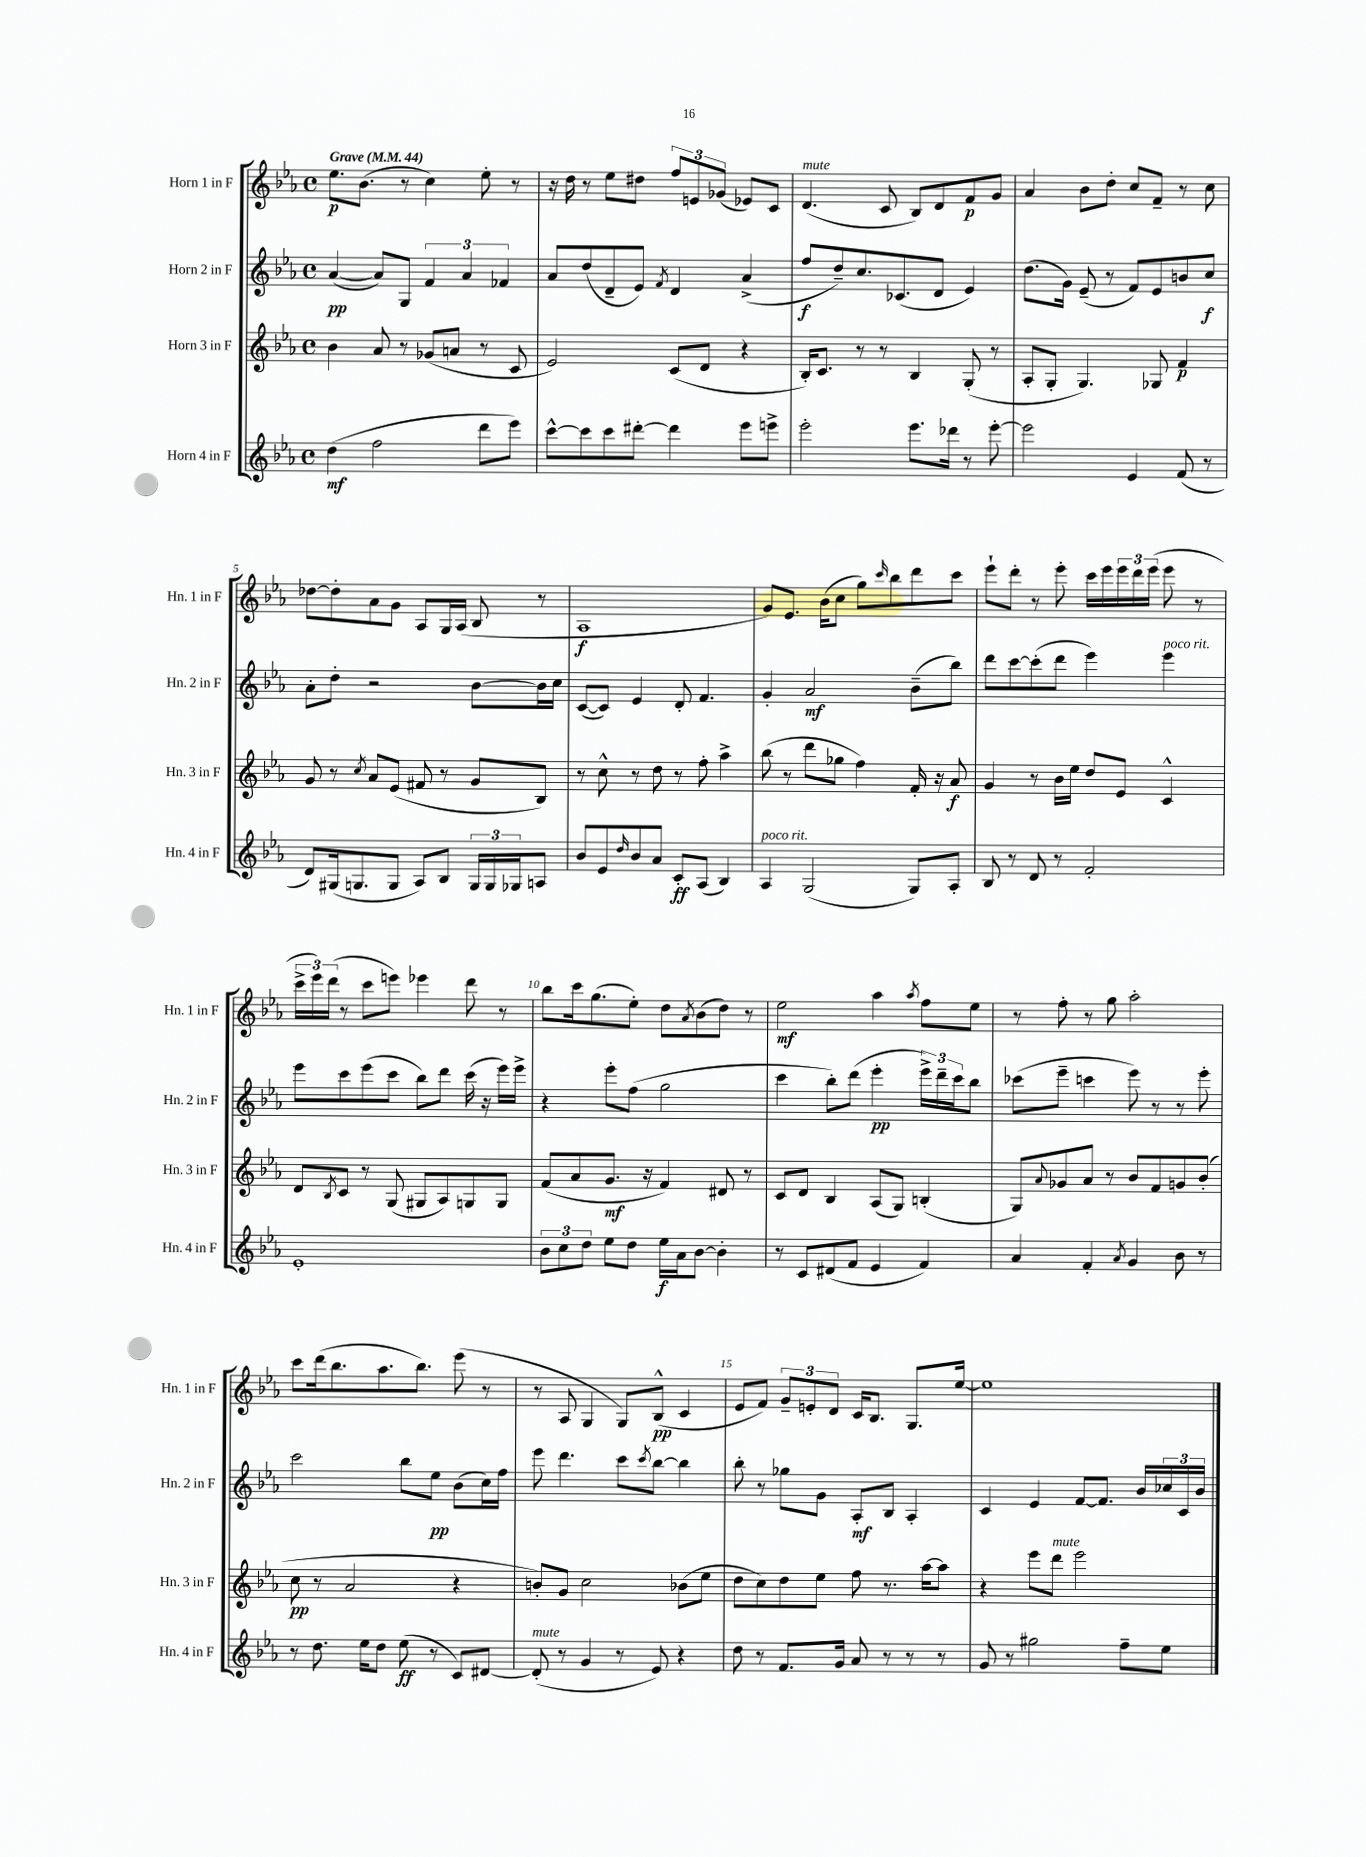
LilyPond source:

<<
\new StaffGroup <<
\new Staff = "s0" \with { instrumentName = "Horn 1 in F" shortInstrumentName = "Hn. 1 in F" } {
    \clef treble \key ees \major \defaultTimeSignature \time 4/4 \tempo "Grave" 4 = 44
    ees''8.\p bes'8.( r8 c''4) ees''8-. r8 |
    r16 d''16 r8 ees''8 dis''8 \tuplet 3/2 { f''8 e'8 ges'8( } ees'8) c'8 |
    d'4.^\markup { \italic "mute" }( c'8 bes8) d'8 f'8\p g'8 |
    aes'4 bes'8 d''8-. c''8 f'8-- r8 c''8 |
    des''8~ des''8-. aes'8 g'8 aes8 g16 aes16( bes8 r8 |
    aes1\f |
    g'8) ees'8. bes'16( c''8 g''8) \grace { c'''16 } bes''8 d'''8 c'''8 |
    ees'''8-! d'''8-. r8 ees'''8-. c'''16 ees'''16 \tuplet 3/2 { ees'''16 d'''16 ees'''16( } ees'''8 r8 |
    \tuplet 3/2 { c'''16-> ees'''16) d'''16( } r8 c'''8 e'''8) ees'''4 d'''8 r8 |
    bes''8 c'''16 g''8.( ees''8-.) d''8 \acciaccatura { aes'8 } bes'8( d''8) r8 |
    ees''2\mf aes''4 \acciaccatura { aes''8 } f''8 ees''8 |
    r8 f''8-. r8 g''8 aes''2-. |
    c'''8 d'''16( bes''8. aes''8. bes''8.) ees'''8( r8 |
    r8 aes8 g4 g8) bes8-^\pp( c'4 |
    ees'8 f'8) \tuplet 3/2 { g'8-- e'8-. d'8 } c'16 bes8. g8. ees''16~ |
    ees''1 \bar "|." |
}
\new Staff = "s1" \with { instrumentName = "Horn 2 in F" shortInstrumentName = "Hn. 2 in F" } {
    \clef treble \key ees \major \defaultTimeSignature \time 4/4
    aes'4~\pp( aes'8) g8 \tuplet 3/2 { f'4 aes'4 fes'4 } |
    aes'8 d''8( d'8-- ees'8) \acciaccatura { f'8 } d'4 aes'4->( |
    f''8\f d''8--) c''8. ces'8.( d'8 ees'4) |
    d''8.( g'16) ees'8--( r8 f'8) ees'8 b'8 c''8\f |
    aes'8-. d''8-. r2 bes'8~ bes'16 c''16 |
    c'8~( c'8) ees'4 d'8-. f'4. |
    g'4-. aes'2\mf bes'8--( bes''8) |
    d'''8 c'''8~ c'''8-.( d'''8 ees'''4) ees'''4^\markup { \italic "poco rit." } |
    ees'''8 c'''8 ees'''8( c'''8 bes''8) d'''8 c'''16( r16 ees'''16) ees'''16-> |
    r4 ees'''8-. f''8( g''2 |
    c'''4 bes''8-.) d'''8( ees'''4-.\pp \tuplet 3/2 { ees'''16->) d'''16-- c'''16 } bes''8 |
    ces'''8( ees'''8-- c'''4 ees'''8) r8 r8 ees'''8-. |
    c'''2 bes''8 ees''8\pp bes'8( c''16) f''16 |
    ees'''8 d'''4. c'''8 \acciaccatura { c'''8 } bes''8~ bes''4 |
    bes''8-. r8 ges''8 g'8 aes8-.\mf bes8 aes4-. |
    c'4 ees'4 f'8~ f'8. bes'16 \tuplet 3/2 { ces''16 c'16 bes'16 } \bar "|." |
}
\new Staff = "s2" \with { instrumentName = "Horn 3 in F" shortInstrumentName = "Hn. 3 in F" } {
    \clef treble \key ees \major \defaultTimeSignature \time 4/4
    bes'4 aes'8 r8 ges'8( a'8 r8 c'8 |
    ees'2) c'8( d'8 r4 |
    bes16-.) c'8. r8 r8 bes4 g8-.( r8 |
    aes8-. g8-. g4.) ges8 f'4\p |
    g'8 r8 \acciaccatura { c''8 } aes'8 ees'8( fis'8 r8 g'8 bes8) |
    r8 c''8-^ r8 d''8 r8 f''8-. aes''4-> |
    bes''8( r8 d'''8 ges''8 f''4) f'16-. r16 aes'8\f |
    g'4 r8 bes'16 ees''16 d''8 ees'8 c'4-^ |
    d'8 \acciaccatura { bes8 } c'8 r8 g8( gis8 aes8) g8 g8 |
    f'8( aes'8 g'8.\mf r16 f'4) dis'8 r8 |
    c'8 d'8 bes4 aes8( g8) b4-.( |
    g8) \appoggiatura { aes'8 } ges'8 aes'8 r8 bes'8 f'8 g'8 bes'8-.( |
    c''8\pp r8 aes'2 r4 |
    b'8-.) g'8 c''2 bes'8( ees''8 |
    d''8 c''8) d''8 ees''8 f''8 r8. aes''16~ aes''8 |
    r4 ees'''8 d'''8^\markup { \italic "mute" } ees'''2 \bar "|." |
}
\new Staff = "s3" \with { instrumentName = "Horn 4 in F" shortInstrumentName = "Hn. 4 in F" } {
    \clef treble \key ees \major \defaultTimeSignature \time 4/4
    d''4\mf( f''2 d'''8 ees'''8) |
    c'''8~-^ c'''8 c'''8 dis'''8~-. dis'''4 ees'''8 e'''8-> |
    ees'''2-. ees'''8. des'''16 r8 ees'''8~-. |
    ees'''2 ees'4 f'8( r8 |
    d'8) gis16( g8. g8 aes8) bes8 \tuplet 3/2 { g16 g16 ges16 } a8 |
    bes'8 ees'8 \grace { d''16 } bes'8 aes'8 c'8-.\ff aes8( bes4) |
    aes4^\markup { \italic "poco rit." } g2( g8) aes8-. |
    bes8 r8 d'8 r8 f'2-. |
    ees'1-. |
    \tuplet 3/2 { bes'8 c''8 d''8 } ees''8 d''8 ees''16\f aes'16 bes'8~ bes'4-. |
    r8 c'8 dis'8( f'8 ees'4 f'4) |
    aes'4 f'4-. \acciaccatura { aes'8 } g'4 bes'8 r8 |
    r8 d''8. ees''16 d''8 ees''8\ff( r8 c'8) dis'8~ |
    dis'8-.^\markup { \italic "mute" }( r8 g'4 r8 ees'8) r4 |
    d''8 r8 f'8. g'16 aes'8 r8 r8 r8 |
    g'8 r8 gis''2 f''8-- ees''8 \bar "|." |
}
>>
>>
\layout { \context { \Score \override BarNumber.break-visibility = ##(#f #t #t) barNumberVisibility = #(every-nth-bar-number-visible 5) } }
